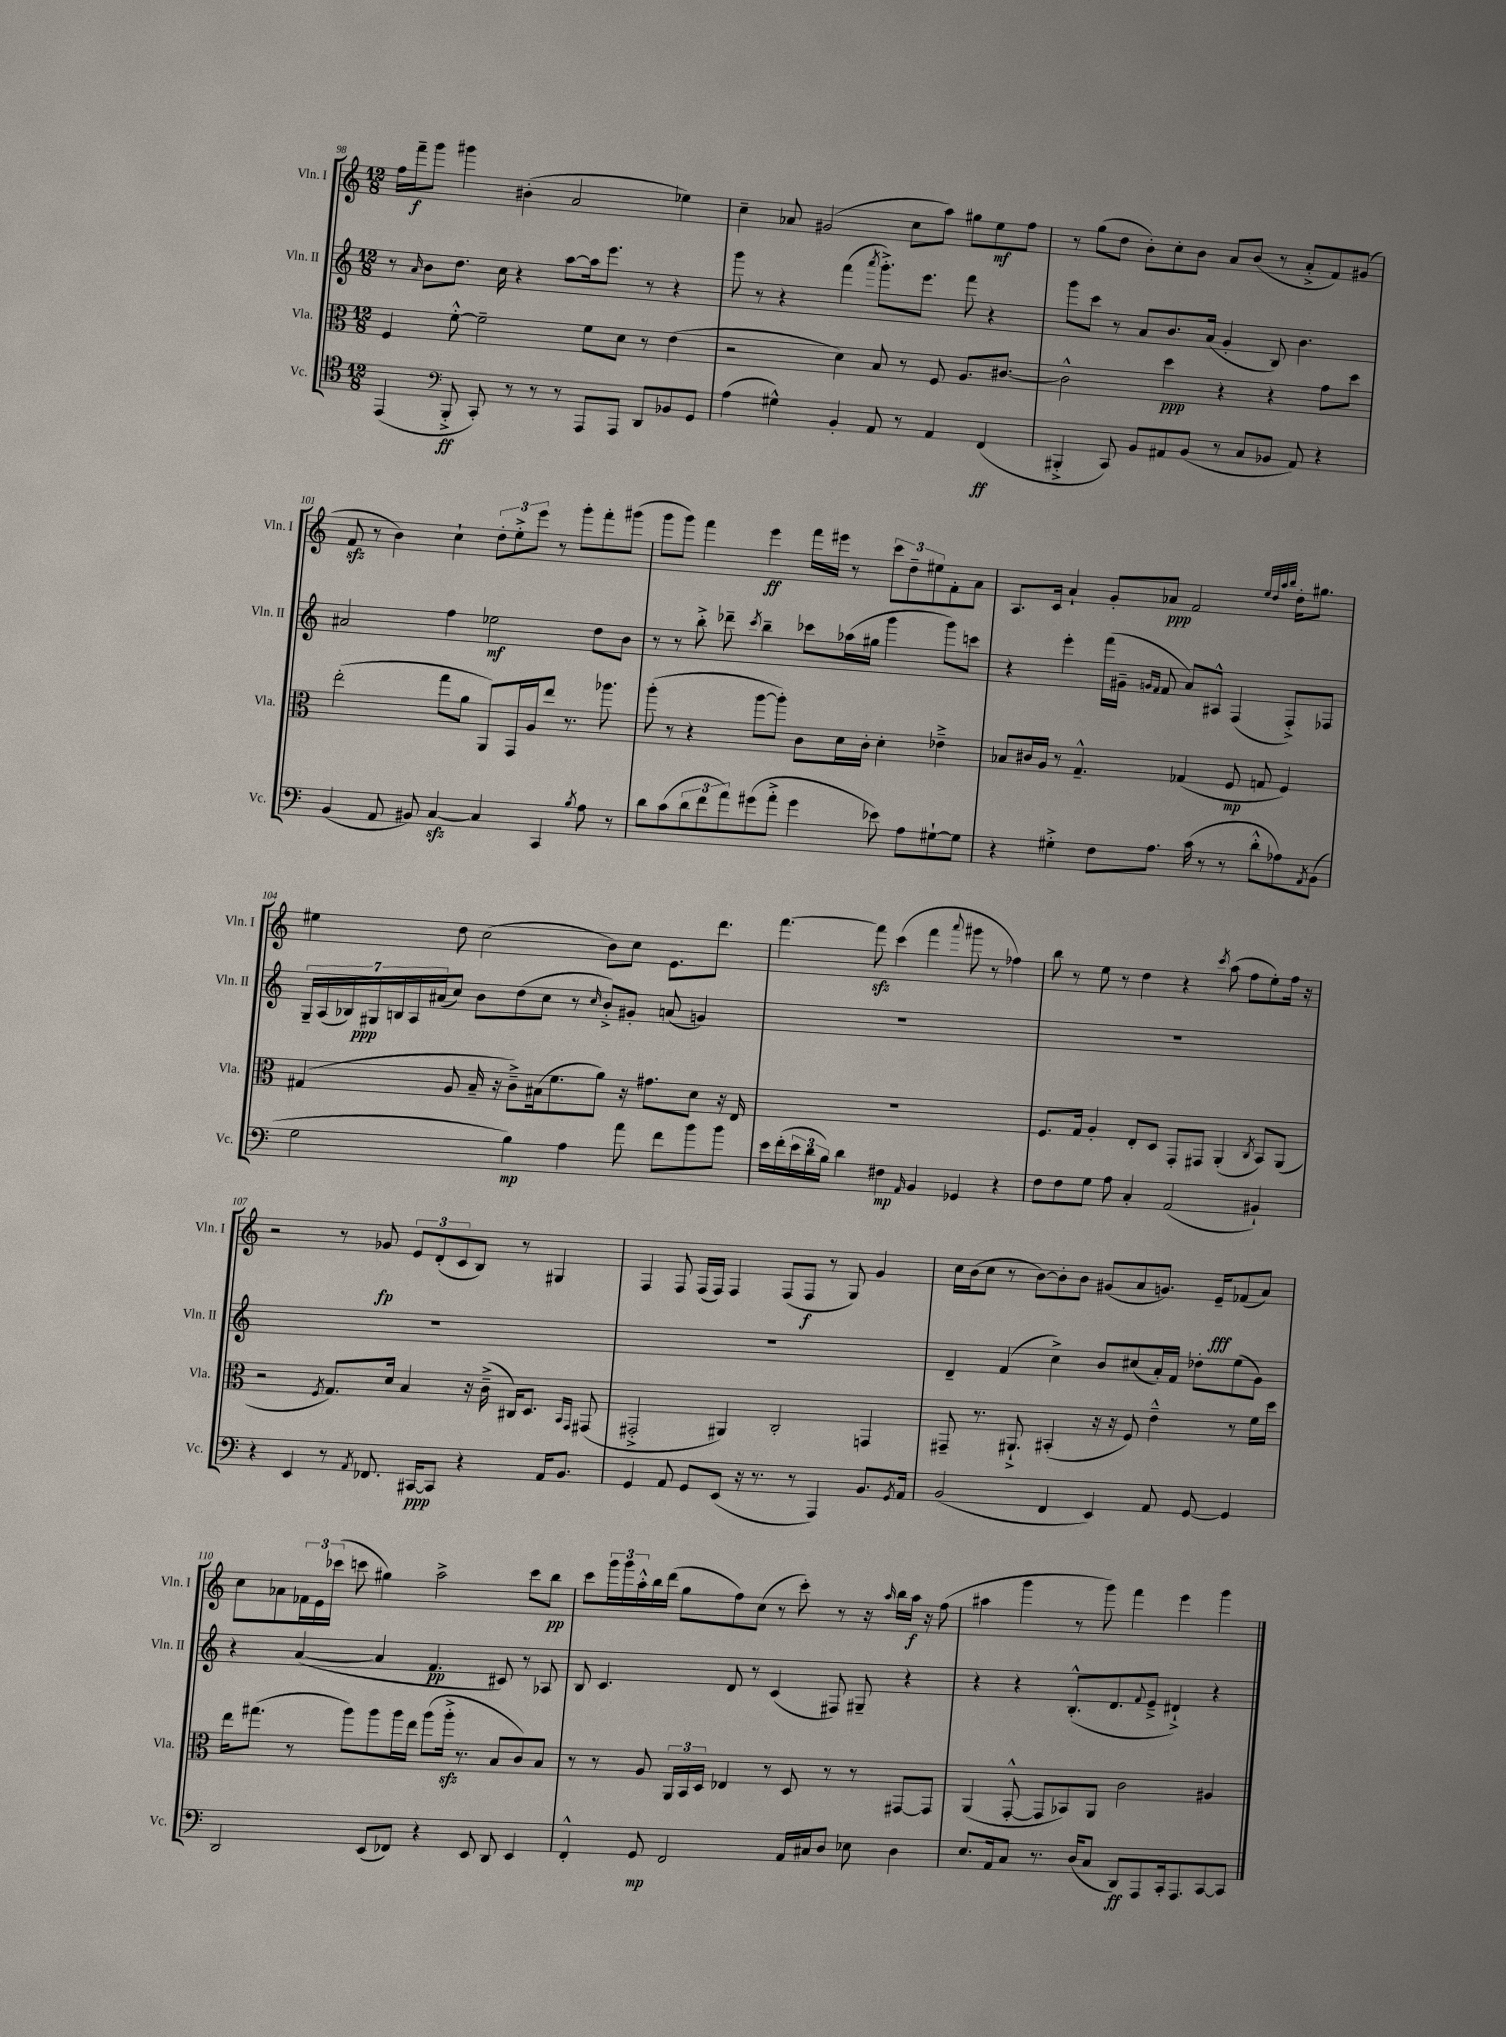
<<
\new StaffGroup <<
\new Staff = "s0" \with { instrumentName = "Vln. I" shortInstrumentName = "Vln. I" } {
    \clef treble \key c \major \numericTimeSignature \time 12/8
    f''16 f'''16--\f g'''8 gis'''4 bis'4-.( a'2 ees''4) |
    c''4-- aes'8 gis'2( c''8 a''8) gis''8 e''8\mf f''8 |
    r8 g''8( d''8 b'8-.) c''8-. b'8 a'8 b'8( r8 a'8-.-> f'8) gis'8( |
    f'8\sfz r8 b'4) c''4-! \tuplet 3/2 { d''8-. e''8-.-> e'''8 } r8 g'''8-. f'''8-. gis'''8( |
    g'''8 g'''8) f'''4 e'''4\ff f'''16 eis'''16 r8 \tuplet 3/2 { c'''8 d''8-- eis''8 } f'8-. a'8 |
    a8. c'16 a'4-! g'8-. aes'8\ppp f'2 \grace { e''32 d''32 a''32 b''32 } d''16-. gis''8. |
    eis''4 d''8 c''2( b'8) c''8 e'8. d'''8. |
    f'''4.~ f'''8\sfz c'''4( f'''4 \appoggiatura { a'''8 } gis'''8 r8 fes''4) |
    b''8 r8 e''8 r8 d''4 r4 \acciaccatura { c'''8 } a''8( f''8 e''8-.) f''16 r16 |
    r2 r8 ges'8\fp \tuplet 3/2 { e'8 d'8-.( c'8 } b8) r8 gis4 |
    f4 f8 f16( f16) f4 f8( f8\f r8 g8) g'4 |
    c''16 b'16( c''8 r8 b'8~) b'8-. b'8 gis'8( a'8 g'8.) e'16--\fff fes'8( a'8) |
    c''8 aes'8 \tuplet 3/2 { fes'16 e'16 ces'''16( } c'''8 gis''4) a''2-> c'''8 b''8\pp |
    c'''8 \tuplet 3/2 { g'''16 g'''16 a''16-.-^ } b''16 d'''16( g''8 f''8) c''8( r8 c'''8-.) r8 r16 \grace { a''16 } b''16 a''16\f r16 f''8( |
    ais''4 g'''4 r8 g'''8) f'''4 e'''4 g'''4 \bar "|." |
}
\new Staff = "s1" \with { instrumentName = "Vln. II" shortInstrumentName = "Vln. II" } {
    \clef treble \key c \major \numericTimeSignature \time 12/8
    r8 \grace { a'16 } b'8 d''8. c''16 r4 a''8~ a''16 e'''8. r8 r4 |
    g'''8 r8 r4 f'''4( \acciaccatura { a'''8 } g'''8.-.->) e'''8. f'''8 r4 |
    g'''8 c'''8 r8 a'8 b'8. a'16( g'4-. b8) b'4. |
    ais'2 f''4 ees''2\mf d''8 b'8 |
    r8 r8 b''8-.-> des'''8-- \acciaccatura { c'''8 } b''4-- ces'''8 aes''16( gis''16 g'''4 g'''8) c'''8 |
    r4 e'''4-. f'''16( gis'16-- \grace { g'16 f'16 } f'8 a'8) ais8-^ f4( f8-.->) fes8 |
    \tuplet 7/4 { g16-- a16( bes16) gis16\ppp b16 a16 ais'16( } c''8) b'8 d''8( c''8 r8 \grace { c''16 } b'8-.->) gis'8-. a'8( g'4) |
    R1. |
    R1. |
    R1. |
    R1. |
    d'4-- f'4( c''4->) b'8 cis''8( a'16-.) f'16 des''8-. e''8( g'8) |
    r4 a'4~( a'4 f'4.\pp cis'8) r8 aes8 |
    b8 c'4. d'8 r8 c'4( fis8) gis8-- r4 |
    r4 r4 b8.-.-^( d'8. \appoggiatura { f'8 } e'8---> dis'4-!->) r4 \bar "|." |
}
\new Staff = "s2" \with { instrumentName = "Vla." shortInstrumentName = "Vla." } {
    \clef alto \key c \major \numericTimeSignature \time 12/8
    f4 f'8~-.-^ f'2-- f'8 d'8 r8 e'4( |
    r2 d'4) b8 r8 f8 a8. cis'8.~ |
    cis'2-^ d''4\ppp r4 r4 g'8 d''8 |
    e''2-.( g''8 a'8 a,8) g,16 a16 e''8 r8. aes''8. |
    a''8-.( r8 r4 a''8~ a''8-.) c'8 d'16 c'16-. d'4-. ees'4---> |
    bes8 cis'16 a16 r8 g4.---^ ges4( f8\mp g8 f4) |
    gis4( a8 b16-- r16 c'8--->) bis16( f'8. a'8) r16 gis'8. d'8 r16 e16 |
    R1. |
    f8. g16 a4-. e8-. d8 g,8-. gis,8 a,4-.( \acciaccatura { c8 } b,8) a,8( |
    r2 \acciaccatura { f8 } g8.) d'16 b4 r16 c'16--->( cis16) d8. \grace { b,16 g,16 } gis,8( |
    gis,2-.-> ais,4) c2-. g,4 |
    gis,8-- r8. ais,8.-!-> bis,4-.( r16 r16 f8) e'4---^ r8 f'16 d''16 |
    e''16 gis''8.( r8 a''8) a''8 a''16 e''16 a''8( a''16-.->\sfz r8. b8 c'8) b8 |
    r8 r8 a8 \tuplet 3/2 { a,16 b,16 d16 } ees4 r8 d8 r8 r8 gis,8~ gis,8 |
    a,4( g,8~-.-^ g,8 bes,8) a,8 c'2 ais4 \bar "|." |
}
\new Staff = "s3" \with { instrumentName = "Vc." shortInstrumentName = "Vc." } {
    \clef tenor \key c \major \numericTimeSignature \time 12/8
    e,4( \clef bass b,,8-.->\ff c,8-.) r8 r8 r8 a,,8 a,,8 d,8 bes,8 g,8 |
    a4( gis4-^) b,4-. a,8 r8 a,4 f,4\ff( |
    bis,,4-.-> c,8) b,8 ais,8 b,8( r8 c8 bes,8 ais,8) r4 |
    b,4( a,8 bis,8) c4~\sfz c4 c,4 \acciaccatura { b8 } a8 r8 |
    d'8 c'8( \tuplet 3/2 { d'8 f'8 a'8) } gis'8( a'8-.-> gis'4 ees'8) a8 gis8~-! gis8 |
    r4 gis4-.-> f8 a8. c'16( r8 r8 d'8-.-^ aes8) \acciaccatura { a,8 } b,8( |
    g2 b4\mp) a4 a'8 f'8 b'8 b'8 |
    e'16 f'16-.( \tuplet 3/2 { e'16 d'16 b16) } d'4 fis4\mp \grace { a,16 } b,4 ges,4 r4 |
    f8 f8 g8 a8 c4-. a,2( bis,4-!) |
    r4 e,4 r8 \acciaccatura { a,8 } fes,8. cis,16~\ppp cis,8 r4 a,16 b,8. |
    g,4 a,8 g,8 e,8( r16 r8. r8 a,,4) b,8. \acciaccatura { g,8 } a,16 |
    b,2( f,4 e,4) a,8 g,8~ g,4 |
    d,2 e,8( fes,8) r4 e,8 d,8 e,4 |
    f,4-.-^ g,8\mp f,2 a,16 cis16 d8 ees8 d4 |
    e8. a,16 c8 r8. d16( c8 d,8\ff) a,,8 c,16-. a,,8. c,8~ c,8 \bar "|." |
}
>>
>>
\layout { \context { \Score currentBarNumber = #98 } }
